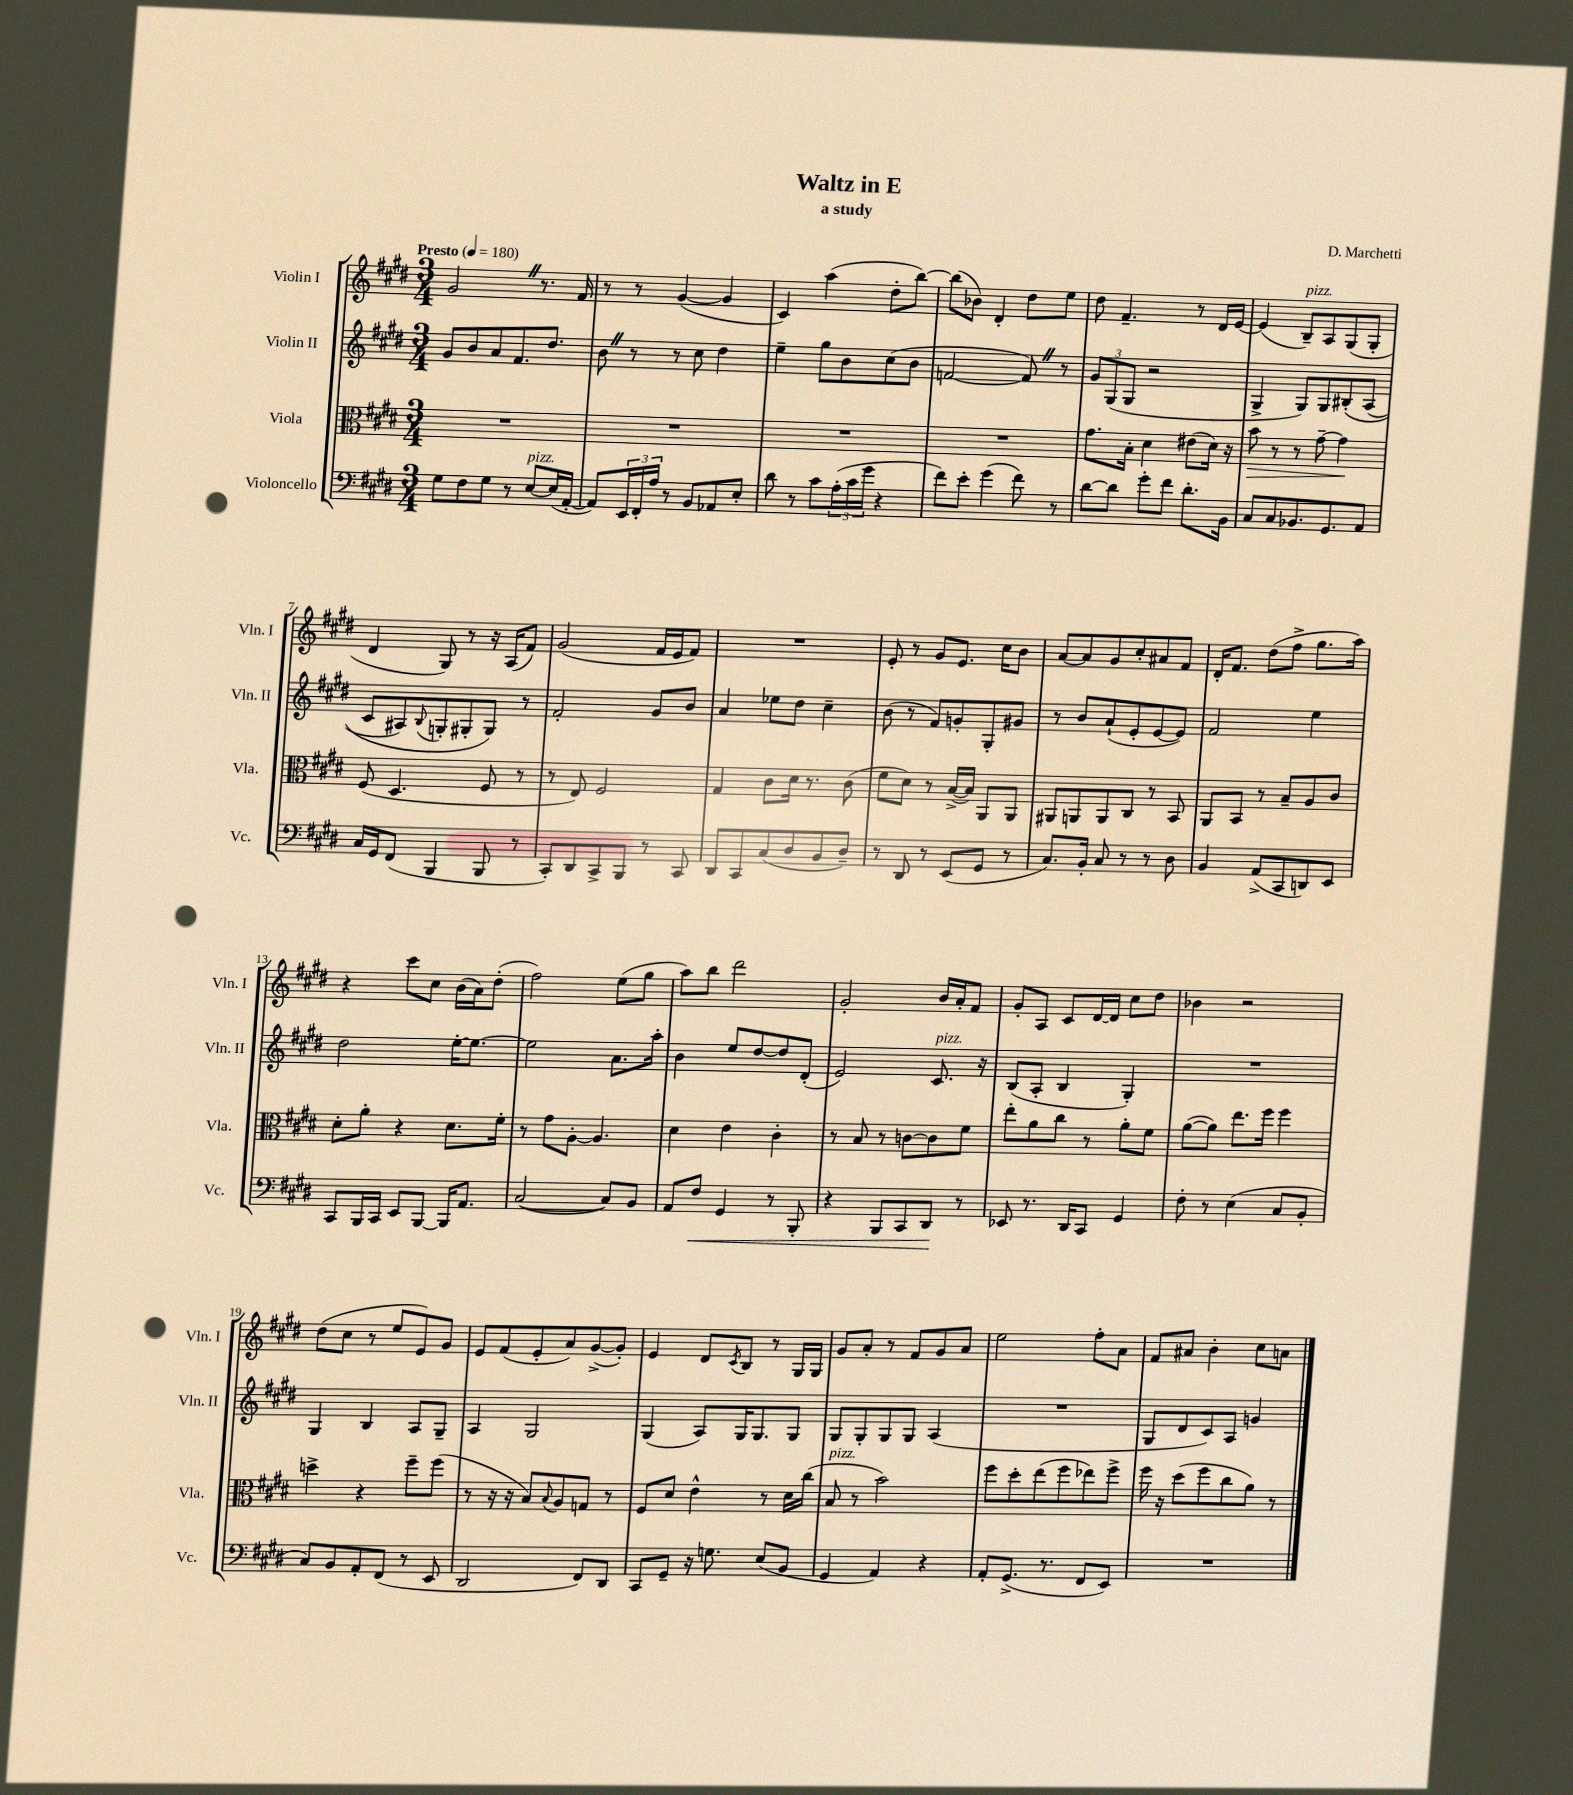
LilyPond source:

\header { title = "Waltz in E" composer = "D. Marchetti" subtitle = "a study" }
<<
\new StaffGroup <<
\new Staff = "s0" \with { instrumentName = "Violin I" shortInstrumentName = "Vln. I" } {
    \clef treble \key e \major \numericTimeSignature \time 3/4 \tempo "Presto" 4 = 180
    gis'2 \once \override BreathingSign.text = \markup { \musicglyph "scripts.caesura.straight" } \breathe r8. fis'16 |
    r8 r8 gis'4~( gis'4 |
    cis'4) a''4( dis''8-. b''8~) |
    b''8( bes'8) dis'4-. dis''8 e''8 |
    dis''8 fis'4.-- r8 dis'16 e'16~ |
    e'4( b8--^\markup { \italic "pizz." }) a8 gis8( gis8-. |
    dis'4 gis8) r8 r16 a16( fis'8) |
    gis'2( fis'16 e'16 fis'8) |
    R2. |
    e'8-. r8 gis'8 e'8. cis''16 b'8 |
    a'8~ a'8 gis'8 cis''8-. ais'8 fis'8 |
    dis'16-. fis'8. dis''8( fis''8-> gis''8. a''16) |
    r4 cis'''8 cis''8 b'16( a'16) dis''8-.( |
    fis''2) e''8( gis''8 |
    a''8) b''8 dis'''2 |
    gis'2-. b'16 a'16-. fis'8 |
    gis'8-. a8 cis'8 dis'16~ dis'16 cis''8 dis''8 |
    bes'4 r2 |
    dis''8( cis''8 r8 e''8 e'8) gis'8 |
    e'8 fis'8( e'8-. a'8) gis'8~->( gis'8-.) |
    e'4 dis'8 \acciaccatura { cis'8 } b8 r8 gis16 gis16 |
    gis'8 a'8-. r8 fis'8 gis'8 a'8 |
    e''2 fis''8-. a'8 |
    fis'8 ais'8 b'4-. cis''8 a'8 \bar "|." |
}
\new Staff = "s1" \with { instrumentName = "Violin II" shortInstrumentName = "Vln. II" } {
    \clef treble \key e \major \numericTimeSignature \time 3/4
    gis'8 b'8 a'8 fis'8. dis''8. |
    b'8 \once \override BreathingSign.text = \markup { \musicglyph "scripts.caesura.straight" } \breathe r8 r8 cis''8 dis''4 |
    e''4-- gis''8 b'8 cis''8( b'8 |
    f'2~ f'8) \once \override BreathingSign.text = \markup { \musicglyph "scripts.caesura.straight" } \breathe r8 |
    \tuplet 3/2 { gis'8 gis8( gis8 } r2 |
    gis4-> gis8) gis8 bis8-.\( a8( |
    cis'8 ais8) \appoggiatura { b8 } g8-. gis8-. gis8\) r8 |
    fis'2-. gis'8 b'8 |
    a'4 ees''8 dis''8 cis''4-- |
    b'8( r8 fis'8) g'8-. gis8-. gis'8 |
    r8 b'8 a'8-!( e'8-. e'8~ e'8) |
    fis'2 e''4 |
    dis''2 e''16~-. e''8.~ |
    e''2 a'8. a''16-. |
    b'4 e''8 dis''8~ dis''8 dis'8-.( |
    e'2) cis'8.^\markup { \italic "pizz." } r16 |
    b8( a8-. b4 gis4-.) |
    R2. |
    gis4 b4 a8 gis8-- |
    a4 gis2 |
    gis4( a8) gis16 gis8. gis8 |
    gis8 gis8-. gis8 gis8 a4( |
    R2. |
    gis8 dis'8 cis'8) a8 g'4 \bar "|." |
}
\new Staff = "s2" \with { instrumentName = "Viola" shortInstrumentName = "Vla." } {
    \clef alto \key e \major \numericTimeSignature \time 3/4
    R2. |
    R2. |
    R2. |
    R2. |
    gis'8. b16-. dis'4 eis'8( dis'16) r16 |
    b'8\> r8 r8 gis'8~-- gis'4\! |
    fis8( dis4. fis8 r8 |
    r8 e8) fis2 |
    gis4 cis'8 dis'16 r8. cis'8( |
    fis'8 dis'8) r8 b16~->( b16) a,8 a,8 |
    ais,8 a,8 a,8 cis8 r8 b,8 |
    a,8 b,8 r8 b8-- a8 cis'8 |
    dis'8-. a'8-. r4 dis'8. fis'16-. |
    r8 gis'8 a8~-. a4. |
    dis'4 e'4 cis'4-. |
    r8 b8 r8 c'8~ c'8 fis'8 |
    e''8-. a'8 cis''8 r8 a'8-. fis'8 |
    a'8~( a'8) e''8. fis''16 fis''4 |
    d''4-> r4 fis''8-- fis''8( |
    r8 r16 r16 b8) \appoggiatura { b8 } a8 g8 r8 |
    fis8 dis'8 e'4-^ r8 dis'16 cis''16( |
    b8^\markup { \italic "pizz." } r8 b'2) |
    fis''8 dis''8-. e''8( fis''8 ees''8) fis''8-> |
    fis''16 r16 dis''8( fis''8 cis''8 a'8) r8 \bar "|." |
}
\new Staff = "s3" \with { instrumentName = "Violoncello" shortInstrumentName = "Vc." } {
    \clef bass \key e \major \numericTimeSignature \time 3/4
    gis8 fis8 gis8 r8 e8~^\markup { \italic "pizz." } e16( a,16~-. |
    a,8) \tuplet 3/2 { e,16 fis,16-. a16 } r8 b,8 aes,8 e8-. |
    dis'8 r8 cis'8 \tuplet 3/2 { a16-.( cis'16 gis'16 } r4 |
    fis'8) e'8-. gis'4( fis'8) r8 |
    dis'8~ dis'8 gis'8-. fis'8 dis'8.-. b,16 |
    cis8 cis8 bes,8. gis,8. a,8 |
    cis16 gis,16 fis,8( b,,4 b,,8 r8 |
    cis,8-.) dis,8 cis,8-> b,,8 r8 cis,8 |
    dis,8 cis,8 cis8( dis8 b,8 dis8--) |
    r8 dis,8 r8 e,8( gis,8 r8 |
    cis8.) b,16-. cis8 r8 r8 dis8 |
    b,4 a,8->( cis,8 d,8) e,8 |
    cis,8 b,,16 cis,16 e,8 b,,8~ b,,16 a,8. |
    cis2~( cis8) b,8 |
    a,8 fis8\< gis,4 r8 b,,8-. |
    r4 b,,8 cis,8 dis,8\! r8 |
    ees,8 r8. dis,16 cis,8 gis,4 |
    fis8-. r8 e4( cis8 b,8-. |
    cis8) b,8 a,8-. fis,8( r8 e,8 |
    dis,2 fis,8) dis,8 |
    cis,8 gis,8-- r16 g8. e8( b,8 |
    gis,4 a,4) r4 |
    a,8-. gis,8.->( r8. fis,8 e,8) |
    R2. \bar "|." |
}
>>
>>
